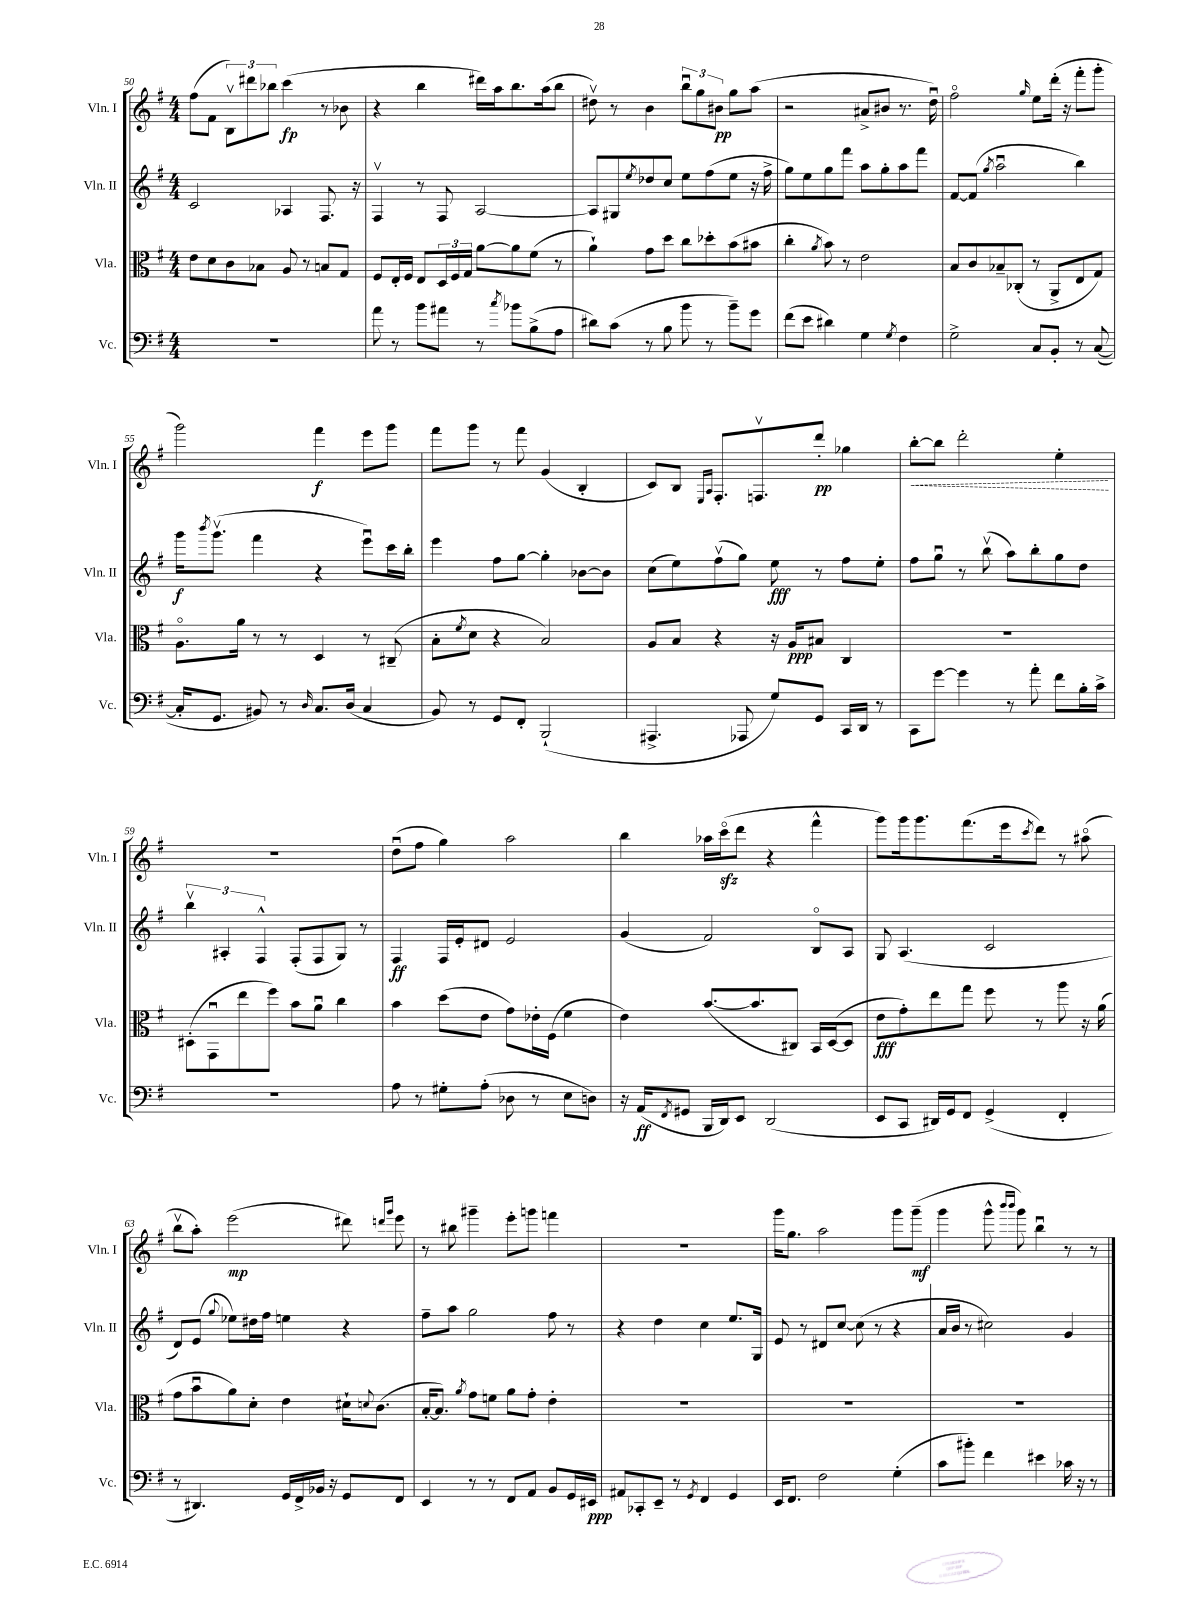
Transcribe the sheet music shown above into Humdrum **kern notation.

**kern	**kern	**kern	**kern
*staff4	*staff3	*staff2	*staff1
*clefF4	*clefC3	*clefG2	*clefG2
*k[f#]	*k[f#]	*k[f#]	*k[f#]
*M4/4	*M4/4	*M4/4	*M4/4
1r	8e	2c	(8ff#
.	8d	.	8f#
.	8c	.	12Bv)
.	.	.	12ddd#
.	8B-	.	.
.	.	.	12bb-
.	8A	4A-	(4ccc
.	8r	.	.
.	8B	8.F#	8r
.	8G	.	8b-
.	.	16r	.
=	=	=	=
8a	8F#	4F#v	4r
8r	16E'	.	.
.	16F#	.	.
8b	8E	8r	4bb
8a#	24D	8F#	.
.	24F#	.	.
.	24G	.	.
8r	[8a	[2A	16ddd#)
.	.	.	16aa
8qcc	.	.	.
8b-	8a]	.	8.bb
(8B^	(8f#	.	.
.	.	.	(16aa
8A	8r	.	8bb
=	=	=	=
8d#)	4a`)	8A]	8dd#v)
(8c	.	8G#	8r
.	.	8qee	.
8r	8g	8dd-	4b
8B	8dd	8cc	.
8b	8cc	8ee	12bbu
.	.	.	12gg
8r	8dd-'	(8ff#	.
.	.	.	12b#
8b~)	(8b	8ee	8gg
8g	8b#	16r	(8aa
.	.	16ff#^	.
=	=	=	=
(8f#	4cc'	8gg)	2r
8e	.	8ee	.
.	8qa	.	.
4d#)	8b)	8gg	.
.	8r	8fff#	.
4G	2e	8aa	8a#^
.	.	8gg'	8b#
8qG	.	.	.
4F#	.	8aa	8.r
.	.	8fff#	.
.	.	.	16ddu)
=	=	=	=
2G^	8B	[8f#	2ff#o
.	8c	(8f#]	.
.	.	8qgg	.
.	8B-~	2aau	.
.	(8C-'	.	.
.	.	.	16qqgg
8C	8r	.	8ee
8BB'	8AA^	.	(16ddd'
.	.	.	16r
8r	8E	4bb)	8fff#'
([8C	8G)	.	8ggg'
=	=	=	=
16C']	8.Ao	16ggg	2ggg)
.	.	8qbbb	.
8.GG	.	(8.gggv	.
.	16a	.	.
8BB#)	8r	4fff#	.
8r	8r	.	.
16qqD	.	.	.
8.C	4D	4r	4fff#
(16D	.	.	.
4C	8r	8eeeu)	8eee
.	(8C#~	16ccc	8ggg
.	.	16bb'	.
=	=	=	=
8BB)	8B'	4eee	8fff#
.	8qf#	.	.
8r	8d	.	8ggg
8GG	4r	8ff#	8r
8FF#'	.	[8gg	8fff#
(2BBB`	2B)	4gg']	(4g
.	.	[8b-	4B'
.	.	8b-]	.
=	=	=	=
4.AAA#^	8A	(8cc	8c)
.	8B	8ee)	8B
.	.	.	16qqE
.	.	.	16qqA
.	4r	(8ff#v	8.F#'
8AAA-	.	8gg)	.
.	.	.	8.Fv
8G)	16r	8ee	.
.	16A	.	.
8GG	8B#	8r	8ddd'
16CC	4C	8ff#	4gg-
16DD	.	.	.
8r	.	8ee'	.
=	=	=	=
8CC	1r	8ff#	[8bb'
[8g	.	8ggu	8bb]
4g]	.	8r	2ddd'
.	.	(8bbv	.
8r	.	8aa)	.
8a'	.	8bb'	.
8f#	.	8gg	4ee'
16B'	.	8dd	.
16c^	.	.	.
=	=	=	=
1r	(8D#'	6bbv	1r
.	8GGu	.	.
.	.	6A#'	.
.	8ee	.	.
.	.	6F#^^	.
.	8ff#)	.	.
.	8b	(8F#'	.
.	8au	8F#	.
.	4cc	8G)	.
.	.	8r	.
=	=	=	=
8A	4b	4F#	(8ddu
8r	.	.	8ff#
8G#'	(8dd	16F#	4gg)
.	.	16e'	.
(8A'	8e	8d#	.
8D-	8g)	2e	2aa
8r	16e-'	.	.
.	(16F#	.	.
8E	4f#	.	.
8D)	.	.	.
=	=	=	=
16r	4e)	(4g	4bb
(16AA	.	.	.
8qFF#	.	.	.
8GG#	.	.	.
16BBB	([8.b	2f#)	16aa-
16DD)	.	.	(16ccco
8EE	.	.	8ddd
.	8.b]	.	.
(2DD	.	.	4r
.	8C#)	.	.
.	16BB	8Bo	4fff#^^
.	([16D	.	.
.	8D]	8A	.
=	=	=	=
8EE	8e	8G	8ggg)
8CC	8g')	(4.A	16ggg
.	.	.	8.ggg
16DD#)	8ee	.	.
16GG	.	.	.
8FF#	8gg	.	(8.fff#
(4GG^	8ff#	2c	.
.	.	.	16eee
.	.	.	8qccc
.	8r	.	8ddd)
4FF#'	8aa	.	8r
.	16r	.	(8aa#o
.	(16a	.	.
=	=	=	=
8r	8g	8d)	8bbv
4.DD#)	8bu	(8e	8aa')
.	.	8qqgg	.
.	8a)	8ee-)	(2eee
.	8d'	16dd#	.
.	.	16ff#	.
16GG	4e	4ee	.
16FF#^	.	.	.
16BB-	.	.	.
16r	.	.	.
8GG	16d#`	4r	8ddd#)
.	8qqd	.	.
.	(8.c	.	.
.	.	.	16qqddd
.	.	.	16qqggg
8FF#	.	.	8eee
=	=	=	=
4EE	[16B'	8ff#~	8r
.	8.B])	.	.
.	.	8aa	8bb#
.	8qa	.	.
8r	8g	2gg	4ggg#~
8r	8f	.	.
8FF#	8a	.	8eee'
8AA	8g'	.	8ggg
8BB	4e'	8ff#	4fff
16GG	.	8r	.
16EE#	.	.	.
=	=	=	=
8AA#	1r	4r	1r
8CC-'	.	.	.
8EE~	.	4dd	.
8r	.	.	.
8qGG	.	.	.
4FF#	.	4cc	.
4GG	.	8.ee	.
.	.	16G	.
=	=	=	=
16EE	1r	8e	16ggg
8.FF#	.	.	8.gg
.	.	8r	.
2F#	.	8d#	2aa
.	.	[8cc	.
.	.	(8cc]	.
.	.	8r	.
(4G'	.	4r	8ggg
.	.	.	(8ggg~
=	=	=	=
8c	1r	16a	4ggg
.	.	16b	.
8b#')	.	8r	.
4f#	.	2cc#)	8ggg^^
.	.	.	16qqbbb
.	.	.	16qqbbb
.	.	.	8ggg)
4e#	.	.	4bbu
16c-	.	4g	8r
16r	.	.	.
8r	.	.	8r
==	==	==	==
*-	*-	*-	*-
